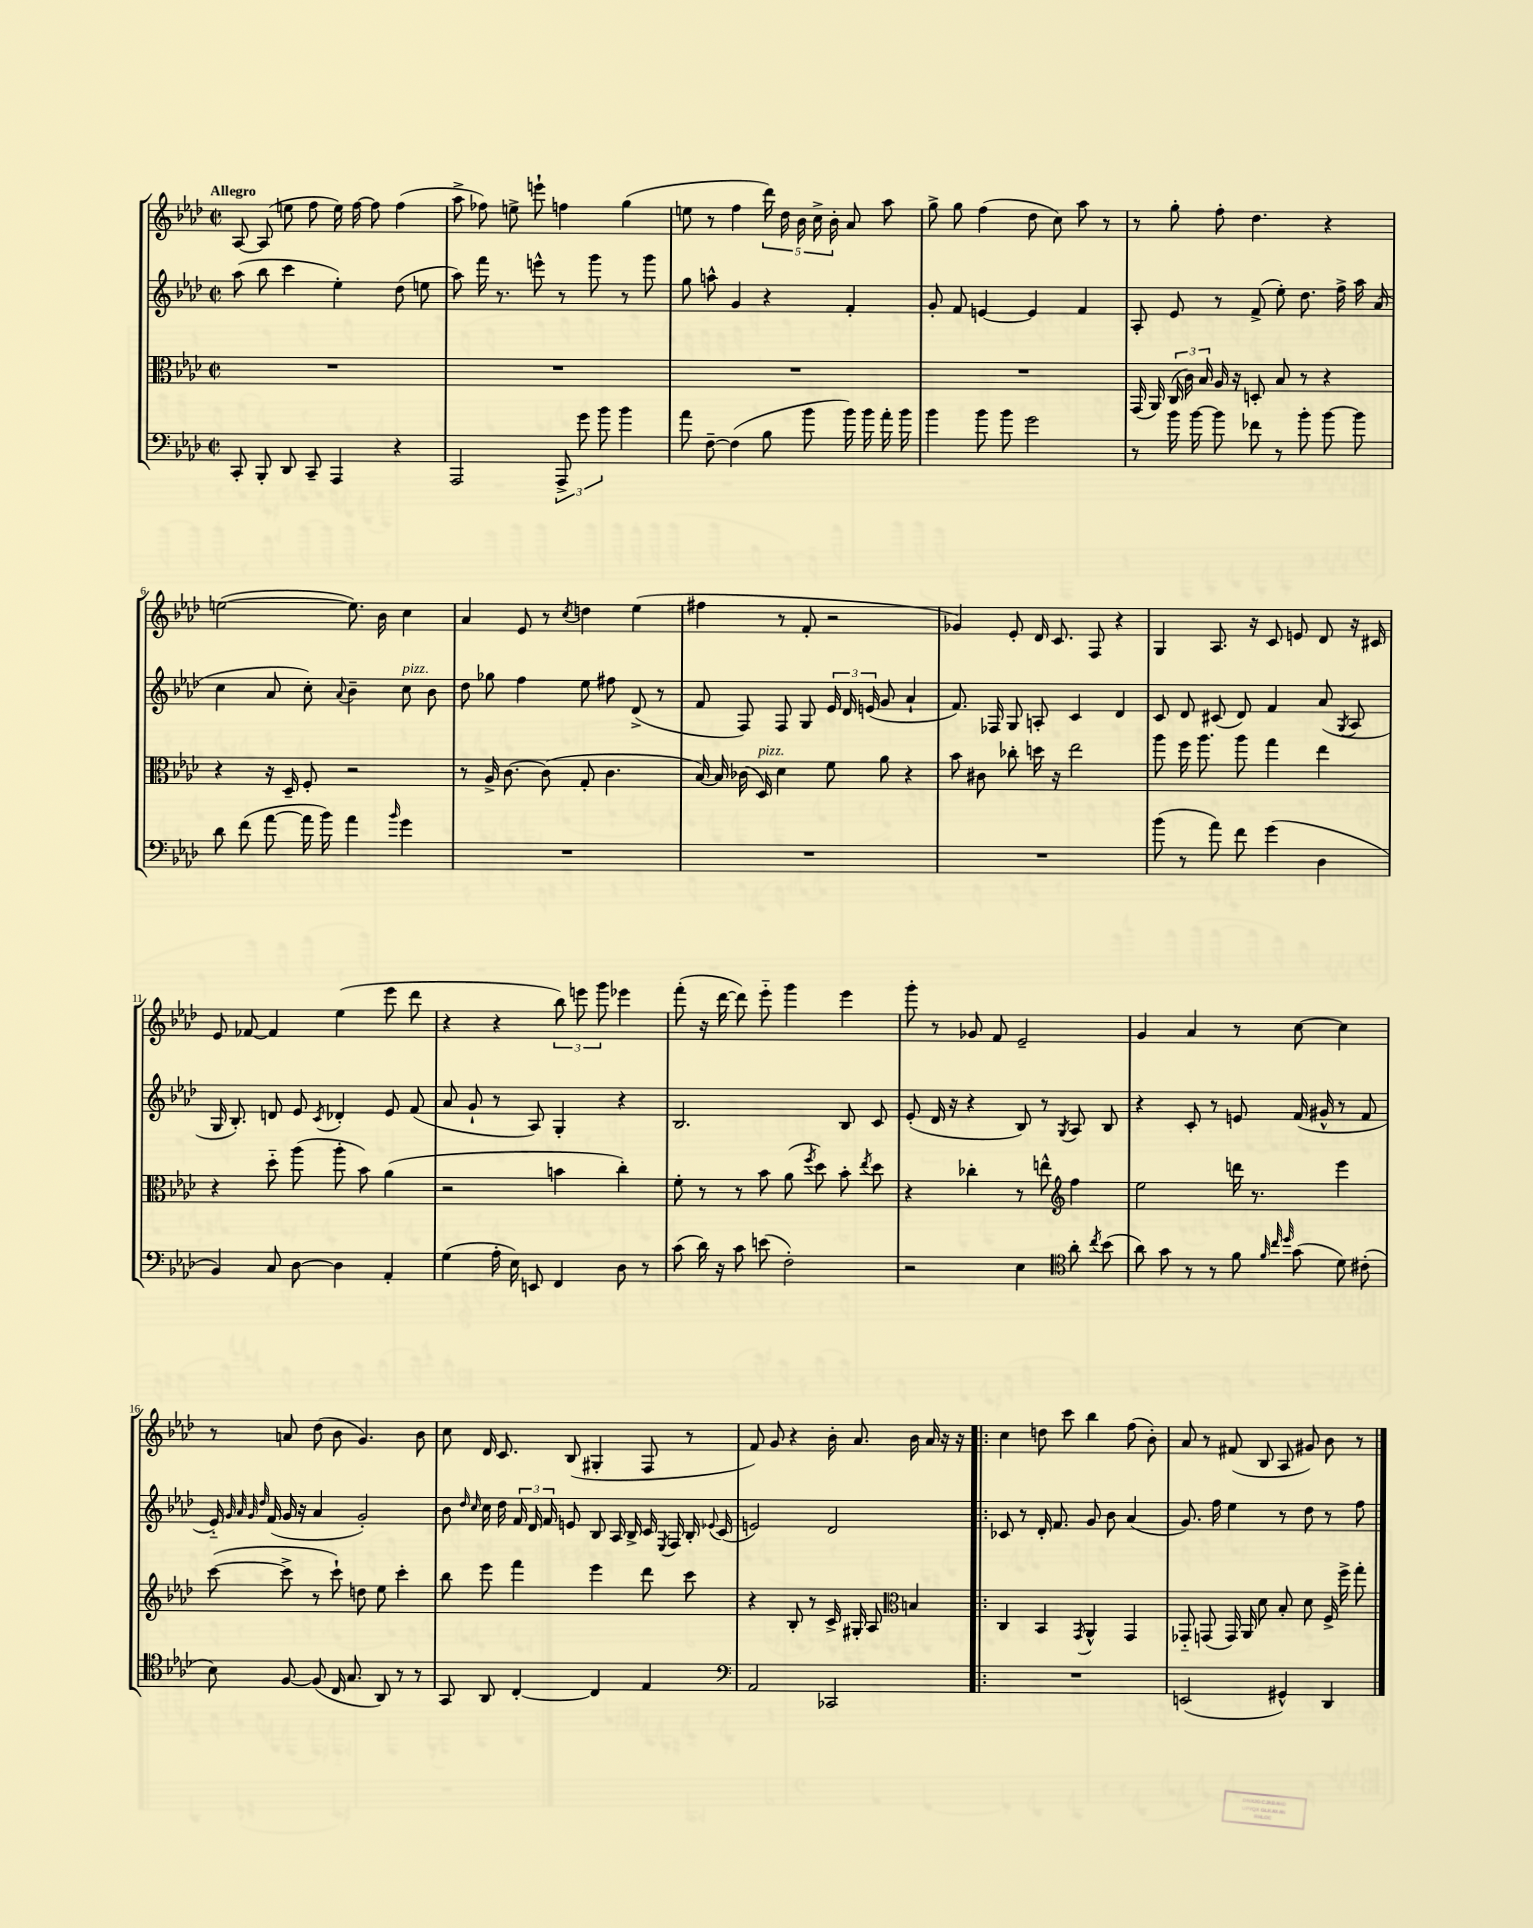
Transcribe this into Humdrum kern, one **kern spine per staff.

**kern	**kern	**kern	**kern
*part4	*part3	*part2	*part1
*staff4	*staff3	*staff2	*staff1
*clefF4	*clefC3	*clefG2	*clefG2
*k[b-e-a-d-]	*k[b-e-a-d-]	*k[b-e-a-d-]	*k[b-e-a-d-]
*M2/2	*M2/2	*M2/2	*M2/2
*met(c|)	*met(c|)	*met(c|)	*met(c|)
=1	=1	=1	=1
!	!	!	!LO:TX:a:B:t=Allegro
8CC'/	1r	(8aa-\	[8A-/
8BBB-'/	.	8bb-\	(8A-/]
8DD-/	.	4ccc\	8een\
8CC~/	.	.	8ff\
4AAA-/	.	4ee-'\)	16ee\)
.	.	.	[16ff\
.	.	.	8ff\]
4r	.	(8dd-\	(4ff\
.	.	8een\	.
=2	=2	=2	=2
2AAA-/	1r	8aa-\)	8aa-^\
.	.	16fff\	8ff-X\)
.	.	8.r	.
.	.	.	8een^\
.	.	8eeen^^\	8eeen`\
12AAA-^/	.	8r	4ffn\
12g\	.	.	.
.	.	8ggg\	.
12b-\	.	.	.
4b-\	.	8r	(4gg\
.	.	8ggg\	.
=3	=3	=3	=3
8a-\	1r	8gg\	8een\
[8F~\	.	8aan^^\	8r
(4F\]	.	4g/	4ff\
8B-\	.	4r	20ddd-\)
.	.	.	20dd-\
.	.	.	20b-\
8b-\	.	.	.
.	.	.	20cc^\
.	.	.	20b-'\
16b-\)	.	4f'/	8a-/
16b-\	.	.	.
16a-'\	.	.	8aa-\
16b-\	.	.	.
=4	=4	=4	=4
4b-\	1r	8g'/	8gg^\
.	.	8f/	8gg\
8b-\	.	[4en/	(4ff\
8b-\	.	.	.
2g\	.	4e/]	8dd-\
.	.	.	8cc\)
.	.	4f/	8aa-\
.	.	.	8r
=5	=5	=5	=5
8r	(16GG/	8A-'/	8r
.	16AA-/)	.	.
16b-\	(24C/	8e-/	8gg'\
.	24c\)	.	.
[16b-\	.	.	.
.	24B-/	.	.
8b-\]	16A-/	8r	8ff'\
.	16r	.	.
8f-X\	8Dn'/	(8f^/	4.dd-\
8r	8B-/	8ee-'\)	.
8b-'\	8r	8.dd-\	.
[8b-\	4r	.	4r
.	.	16ff^\	.
8b-\]	.	16aa-\	.
.	.	(16a-/	.
!!LO:LB:g=z
=6	=6	=6	=6
8d-\	4r	4cc\	([2een\
(8f\	.	.	.
[8a-\	16r	8a-/	.
.	16D-~/	.	.
16a-\]	8F'/	8cc'\)	.
16b-\)	.	.	.
.	.	8qqa-/	.
4a-\	2r	4b-~\	8.ee\])
.	.	.	16b-\
16qqb-/	.	.	.
!	!	!LO:TX:a:i:t=pizz.	!
4g\	.	8cc\	4cc\
.	.	8b-\	.
=7	=7	=7	=7
1r	8r	8dd-\	4a-/
.	16A-^/	8gg-X\	.
.	[8.c\	.	.
.	.	4ff\	8e-/
.	(8c\]	.	8r
.	.	.	8qcc/
.	8G'/	8ee-\	4ddn\
.	4.c\	8ff#X\	.
.	.	(8d-^/	(4ee-\
.	.	8r	.
=8	=8	=8	=8
1r	[16B-/)	8f/	4ff#X\
.	16B-/]	.	.
.	(16c-X\	8F/)	.
!	!LO:TX:a:i:t=pizz.	!	!
.	16D-/)	.	.
.	4d-\	8F/	8r
.	.	8G/	8f'/
.	8f\	24e-/	2r
.	.	24d-/	.
.	.	(24en/	.
.	8a-\	8g/	.
.	4r	4a-`/	.
=9	=9	=9	=9
1r	8b-\	8.f/)	4g-X/)
.	8c#X\	.	.
.	.	16F-X/	.
.	8cc-X'\	8G/	8e-'/
.	16ddn\	8An'/	16d-/
.	16r	.	8.c/
.	2ee-\	4c/	.
.	.	.	8F/
.	.	4d-/	4r
=10	=10	=10	=10
(8b-\	8aa-\	8c/	4G/
8r	16ff\	8d-/	.
.	8.aa-\	.	.
8a-\)	.	(8c#X/	8.A-/
8f\	8aa-\	8d-/)	.
.	.	.	16r
(4g\	4gg\	4f/	8c/
.	.	.	8en/
4D-\	4ee-\	(8a-/	8d-/
.	.	8qG/	.
.	.	8A-/	16r
.	.	.	16c#X/
!!LO:LB:g=z
=11	=11	=11	=11
4BB-/)	4r	16G/	8e-/
.	.	8.B-'/)	.
.	.	.	[8f-X/
8C/	8dd-\	8dn/	4f-/]
[8D-\	(8aa-\	8e-/	.
.	.	8qc/	.
4D-\]	8aa-'\	4d-X'/	(4ee-\
.	8b-\)	.	.
4AA-'/	(4a-\	8e-/	8eee-\
.	.	(8f/	8ddd-\
=12	=12	=12	=12
(4G\	2r	8a-/	4r
.	.	8g`/	.
16A-'\	.	8r	4r
16E-\)	.	.	.
8EEn/	.	8A-/)	.
4FF/	4bn\	4G'/	12bb-\)
.	.	.	12eeen\
.	.	.	12ggg\
8D-\	4cc'\)	4r	4eee-X\
8r	.	.	.
=13	=13	=13	=13
(8c\	8f'\	2.B-/	(8fff'\
16d-\)	8r	.	16r
16r	.	.	[16ddd-\
8c\	8r	.	8ddd-\])
(8en\	8b-\	.	8eee-\
2F'\)	(8a-\	.	4ggg\
.	8qff/	.	.
.	8dd-\)	.	.
.	8b-'\	8B-/	4eee-\
.	8qee-/	.	.
.	8dd-\	8c/	.
=14	=14	=14	=14
2r	4r	(8e-'/	8ggg'\
.	.	16d-/	8r
.	.	16r	.
.	4cc-X'\	4r	8g-X/
.	.	.	8f/
4E-\	8r	8B-/)	2e-~/
.	8een^^\	8r	.
*clefC4	*clefG2	*	*
.	.	8qG/	.
8a-'\	4ff\	8A-/	.
8qcc/	.	.	.
(8b-\	.	8B-/	.
=15	=15	=15	=15
8a-\)	2ee-\	4r	4g/
8g\	.	.	.
8r	.	8c'/	4a-/
8r	.	8r	.
8f\	16dddn\	8en/	8r
.	8.r	.	.
32qqf/	.	.	.
32qqcc/	.	.	.
32qqdd-/	.	.	.
(8g\	.	(16f/	[8cc\
.	.	16g#X^^/	.
8d-\)	4eee-\	8r	4cc\]
(8c#X'\	.	8f/	.
!!LO:LB:g=z
=16	=16	=16	=16
8B-\)	([8ccc\	16e-/)	8r
.	.	32qqg/	.
.	.	32qqa-/	.
.	.	32qqg/	.
.	.	32qqdd-/	.
.	.	(16f/	.
[8F/	8ccc^\]	16g/	8an/
.	.	16r	.
(8F/]	8r	4a-/	(8dd-\
16C/	8ccc`\)	.	8b-\
8.G/	.	.	.
.	8ddn\	2g'/)	4.g/)
8AA-/)	8ee-\	.	.
8r	4ccc'\	.	.
8r	.	.	8b-\
=17	=17	=17	=17
8GG/	8bb-\	8b-\	8cc\
.	.	16qqdd-/	.
.	.	16qqcc/	.
8AA-/	8eee-\	16cc\	16d-/
.	.	16dd-\	8.c/
[4C'/	4fff\	24f/	.
.	.	24d-/	.
.	.	24f/	.
.	.	8en/	(8B-/
4C/]	4eee-\	8B-/	4G#X'/
.	.	16A-/	.
.	.	16B-^/	.
4E-/	8ddd-\	16c/	8F/
.	.	8qE-/	.
.	.	16F/	.
.	8ccc\	16B-'/	8r
.	.	8qqe-X/	.
.	.	(16c/	.
=18	=18	=18	=18
*clefF4	*	*	*
2AA-/	4r	2en/)	8f/)
.	.	.	8g/
.	8B-'/	.	4r
.	8r	.	.
2CC-X/	16c^/	2d-/	16b-'\
.	16G#X'/	.	8.a-/
.	8A-/	.	.
*	*clefC3	*	*
.	4Bn/	.	16b-\
.	.	.	16a-/
.	.	.	16r
.	.	.	16r
=19!|:	=19!|:	=19!|:	=19!|:
1r	4C/	8c-X/	4cc\
.	.	8r	.
.	4BB-/	16d-'/	8ddn\
.	.	8.f/	.
.	.	.	8ccc\
.	8qGG/	.	.
.	4AA-^^/	8g/	4bb-\
.	.	8b-\	.
.	4GG/	(4a-/	(8ff\
.	.	.	8b-'\)
=20	=20	=20	=20
(2EEn/	8GG-X/	8.g/)	8a-/
.	(8GGn/	.	8r
.	.	16ff\	.
.	16GG/)	4ee-\	(8f#X/
.	16AA-/	.	.
.	8d-\	.	8B-/
4GG#X^^/)	8B-'/	8r	8A-/
.	8d-\	8dd-\	8g#X/)
4DD-/	16F^/	8r	8b-\
.	16ff^\	.	.
.	8gg'\	8ff\	8r
==	==	==	==
*-	*-	*-	*-
